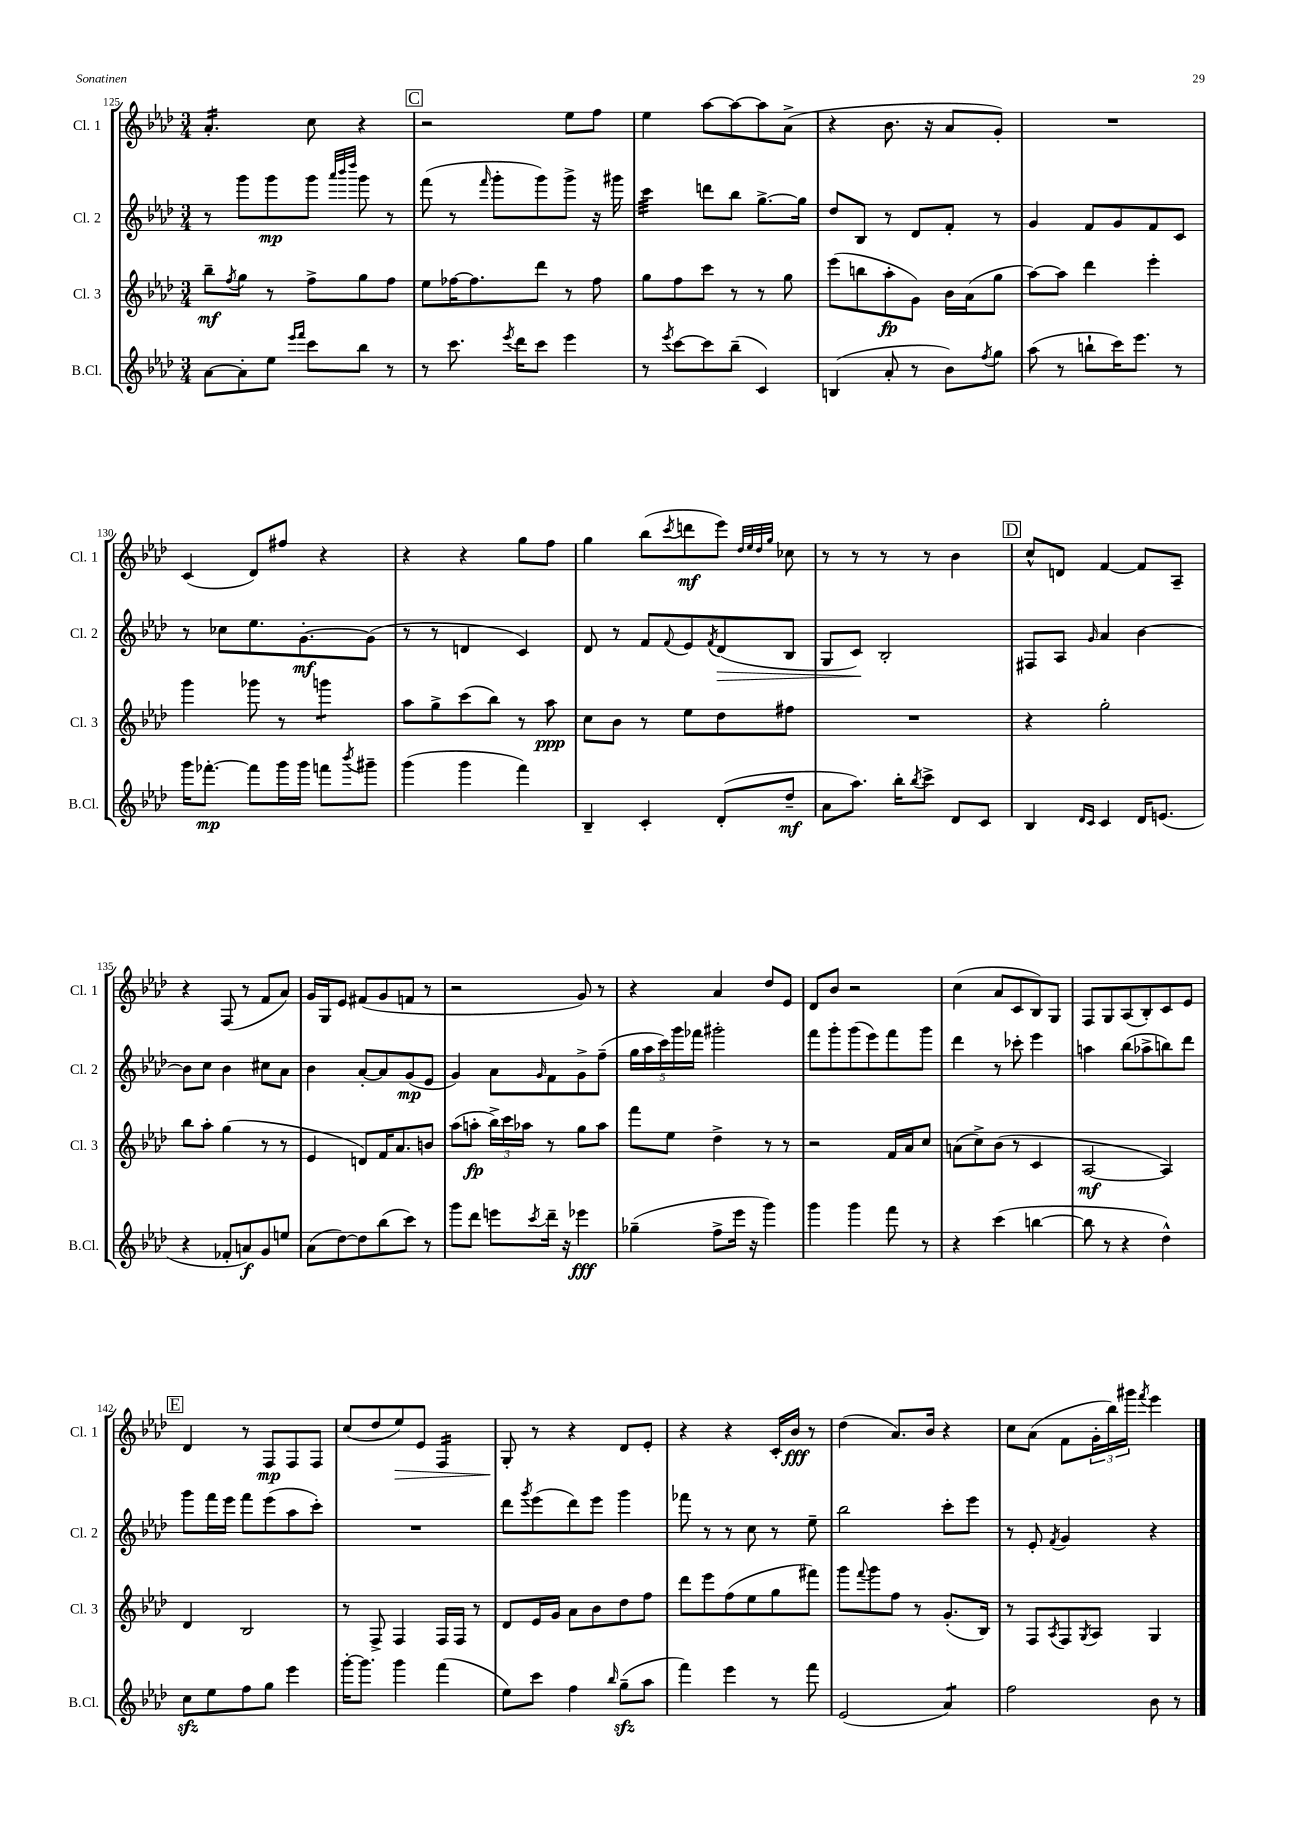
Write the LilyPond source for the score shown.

<<
\new StaffGroup <<
\new Staff = "s0" \with { instrumentName = "Cl. 1" shortInstrumentName = "Cl. 1" } {
    \clef treble \key aes \major \numericTimeSignature \time 3/4
    aes'4.:16-. c''8 r4 |
    \mark \markup { \box "C" } r2 ees''8 f''8 |
    ees''4 aes''8~ aes''8~ aes''8 aes'8->( |
    r4 bes'8. r16 aes'8 g'8-.) |
    R2. |
    c'4( des'8) fis''8 r4 |
    r4 r4 g''8 f''8 |
    g''4 bes''8( \acciaccatura { c'''8 } d'''8\mf ees'''8) \grace { des''32 ees''32 des''32 g''32 } ces''8 |
    r8 r8 r8 r8 bes'4 |
    \mark \markup { \box "D" } c''8-^ d'8 f'4~ f'8 aes8-- |
    r4 f8( r8 f'8 aes'8) |
    g'16 g16 ees'8 fis'8( g'8 f'8 r8 |
    r2 g'8) r8 |
    r4 aes'4 des''8 ees'8 |
    des'8 bes'8 r2 |
    c''4( aes'8 c'8 bes8) g8 |
    f8 g8 aes8( bes8-.) c'8 ees'8 |
    \mark \markup { \box "E" } des'4 r8 f8\mp f8 f8 |
    c''8( des''8 ees''8\>) ees'8 f4:16 |
    g8-.\! r8 r4 des'8 ees'8-. |
    r4 r4 c'16-. bes'16\fff r8 |
    des''4( aes'8.) bes'16 r4 |
    c''8 aes'8( f'8 \tuplet 3/2 { g'16-. bes''16) gis'''16 } \acciaccatura { f'''8 } ees'''4 \bar "|." |
}
\new Staff = "s1" \with { instrumentName = "Cl. 2" shortInstrumentName = "Cl. 2" } {
    \clef treble \key aes \major \numericTimeSignature \time 3/4
    r8 g'''8 g'''8\mp g'''8 \grace { aes'''32 bes'''32 des''''32 } g'''8 r8 |
    \mark \markup { \box "C" } f'''8( r8 \grace { f'''16 } g'''8-. g'''8) g'''8-> r16 gis'''16 |
    c'''4:32 d'''8 bes''8 g''8.~-> g''16 |
    des''8 bes8 r8 des'8 f'8-. r8 |
    g'4 f'8 g'8 f'8 c'8 |
    r8 ces''8 ees''8. g'8.~-.\mf g'8( |
    r8 r8 d'4 c'4) |
    des'8 r8 f'8 \appoggiatura { f'8 } ees'8 \acciaccatura { f'8 } des'8\>( bes8 |
    g8 c'8\!) bes2-. |
    \mark \markup { \box "D" } fis8 aes8 \grace { g'16 } aes'4 bes'4~ |
    bes'8 c''8 bes'4 cis''8 aes'8 |
    bes'4 aes'8~-. aes'8 g'8\mp( ees'8 |
    g'4) aes'8 \grace { g'16 } f'8 g'8-> f''8--( |
    \tuplet 5/4 { g''16 aes''16 c'''16) g'''16 fes'''16 } gis'''2-. |
    f'''8 g'''8-. g'''8( ees'''8) f'''8 g'''8 |
    des'''4 r8 ces'''8-. ees'''4 |
    a''4 bes''8( aes''8-> b''8) des'''8 |
    \mark \markup { \box "E" } g'''8 f'''16 ees'''16 f'''8 ees'''8( aes''8 c'''8-.) |
    R2. |
    des'''8 \acciaccatura { g'''8 } ees'''8( des'''8) ees'''8 g'''4 |
    fes'''8 r8 r8 c''8 r8 ees''8-- |
    bes''2 c'''8-. ees'''8 |
    r8 ees'8-. \acciaccatura { f'8 } g'4 r4 \bar "|." |
}
\new Staff = "s2" \with { instrumentName = "Cl. 3" shortInstrumentName = "Cl. 3" } {
    \clef treble \key aes \major \numericTimeSignature \time 3/4
    bes''8--\mf \acciaccatura { f''8 } g''8 r8 f''8-> g''8 f''8 |
    \mark \markup { \box "C" } ees''8 fes''16~ fes''8. des'''8 r8 fes''8 |
    g''8 f''8 c'''8 r8 r8 g''8 |
    ees'''8( b''8 aes''8-.\fp g'8) bes'16 aes'16( g''8 |
    aes''8~) aes''8 des'''4 ees'''4-. |
    g'''4 ges'''8 r8 g'''4:8 |
    aes''8 g''8-> c'''8( bes''8) r8 aes''8\ppp |
    c''8 bes'8 r8 ees''8 des''8 fis''8 |
    R2. |
    \mark \markup { \box "D" } r4 g''2-. |
    bes''8 aes''8-. g''4( r8 r8 |
    ees'4 d'8) f'16 aes'8. b'8 |
    aes''8( a''8-.\fp \tuplet 3/2 { bes''16->) c'''16 aes''16 } r8 g''8 aes''8 |
    f'''8 ees''8 des''4-> r8 r8 |
    r2 f'16 aes'16 c''8 |
    a'8( c''8->) bes'8( r8 c'4 |
    aes2~\mf aes4) |
    \mark \markup { \box "E" } des'4 bes2 |
    r8 f8-> f4 f16 f16 r8 |
    des'8 ees'16 g'16 aes'8 bes'8 des''8 f''8 |
    des'''8 ees'''8 f''8( ees''8 g''8 fis'''8) |
    g'''8 \appoggiatura { f'''8 } g'''8 f''8 r8 g'8.-.( bes16) |
    r8 f8 \acciaccatura { aes8 } f8 \acciaccatura { g8 } aes8 g4 \bar "|." |
}
\new Staff = "s3" \with { instrumentName = "B.Cl." shortInstrumentName = "B.Cl." } {
    \clef treble \key aes \major \numericTimeSignature \time 3/4
    aes'8~ aes'8-. ees''8 \grace { ees'''16 f'''16 } c'''8 bes''8 r8 |
    \mark \markup { \box "C" } r8 c'''8. \acciaccatura { ees'''8 } des'''16 c'''8 ees'''4 |
    r8 \acciaccatura { ees'''8 } c'''8~ c'''8 bes''8--( c'4) |
    b4( aes'8-. r8 bes'8) \acciaccatura { f''8 } g''8 |
    aes''8( r8 b''8-! c'''16) ees'''8. r8 |
    g'''16 fes'''8.~-.\mp fes'''8 g'''16 g'''16 f'''8 \acciaccatura { bes'''8 } gis'''8-- |
    g'''4( g'''4 f'''4) |
    bes4-- c'4-. des'8-.( des''8--\mf |
    aes'8 aes''8.) bes''16-. \acciaccatura { bes''8 } c'''8-> des'8 c'8 |
    \mark \markup { \box "D" } bes4 \grace { des'16 c'16 } c'4 des'16 e'8.( |
    r4 fes'8-. a'8\f) g'8 e''8 |
    aes'8( des''8~) des''8 bes''8( c'''8) r8 |
    g'''8 des'''8 e'''8 \acciaccatura { c'''8 } des'''16-- r16 ees'''4\fff |
    ges''4--( f''8-> ees'''16 r16 g'''4) |
    g'''4 g'''4 f'''8 r8 |
    r4 c'''4( b''4~ |
    b''8 r8 r4 des''4-^) |
    \mark \markup { \box "E" } c''8\sfz ees''8 f''8 g''8 ees'''4 |
    g'''16~-. g'''8. g'''4 f'''4( |
    ees''8) c'''8 f''4 \grace { bes''16 } g''8--\sfz( aes''8 |
    f'''4) ees'''4 r8 f'''8 |
    ees'2( aes'4:8) |
    f''2 bes'8 r8 \bar "|." |
}
>>
>>
\layout { \context { \Score currentBarNumber = #125 } }
